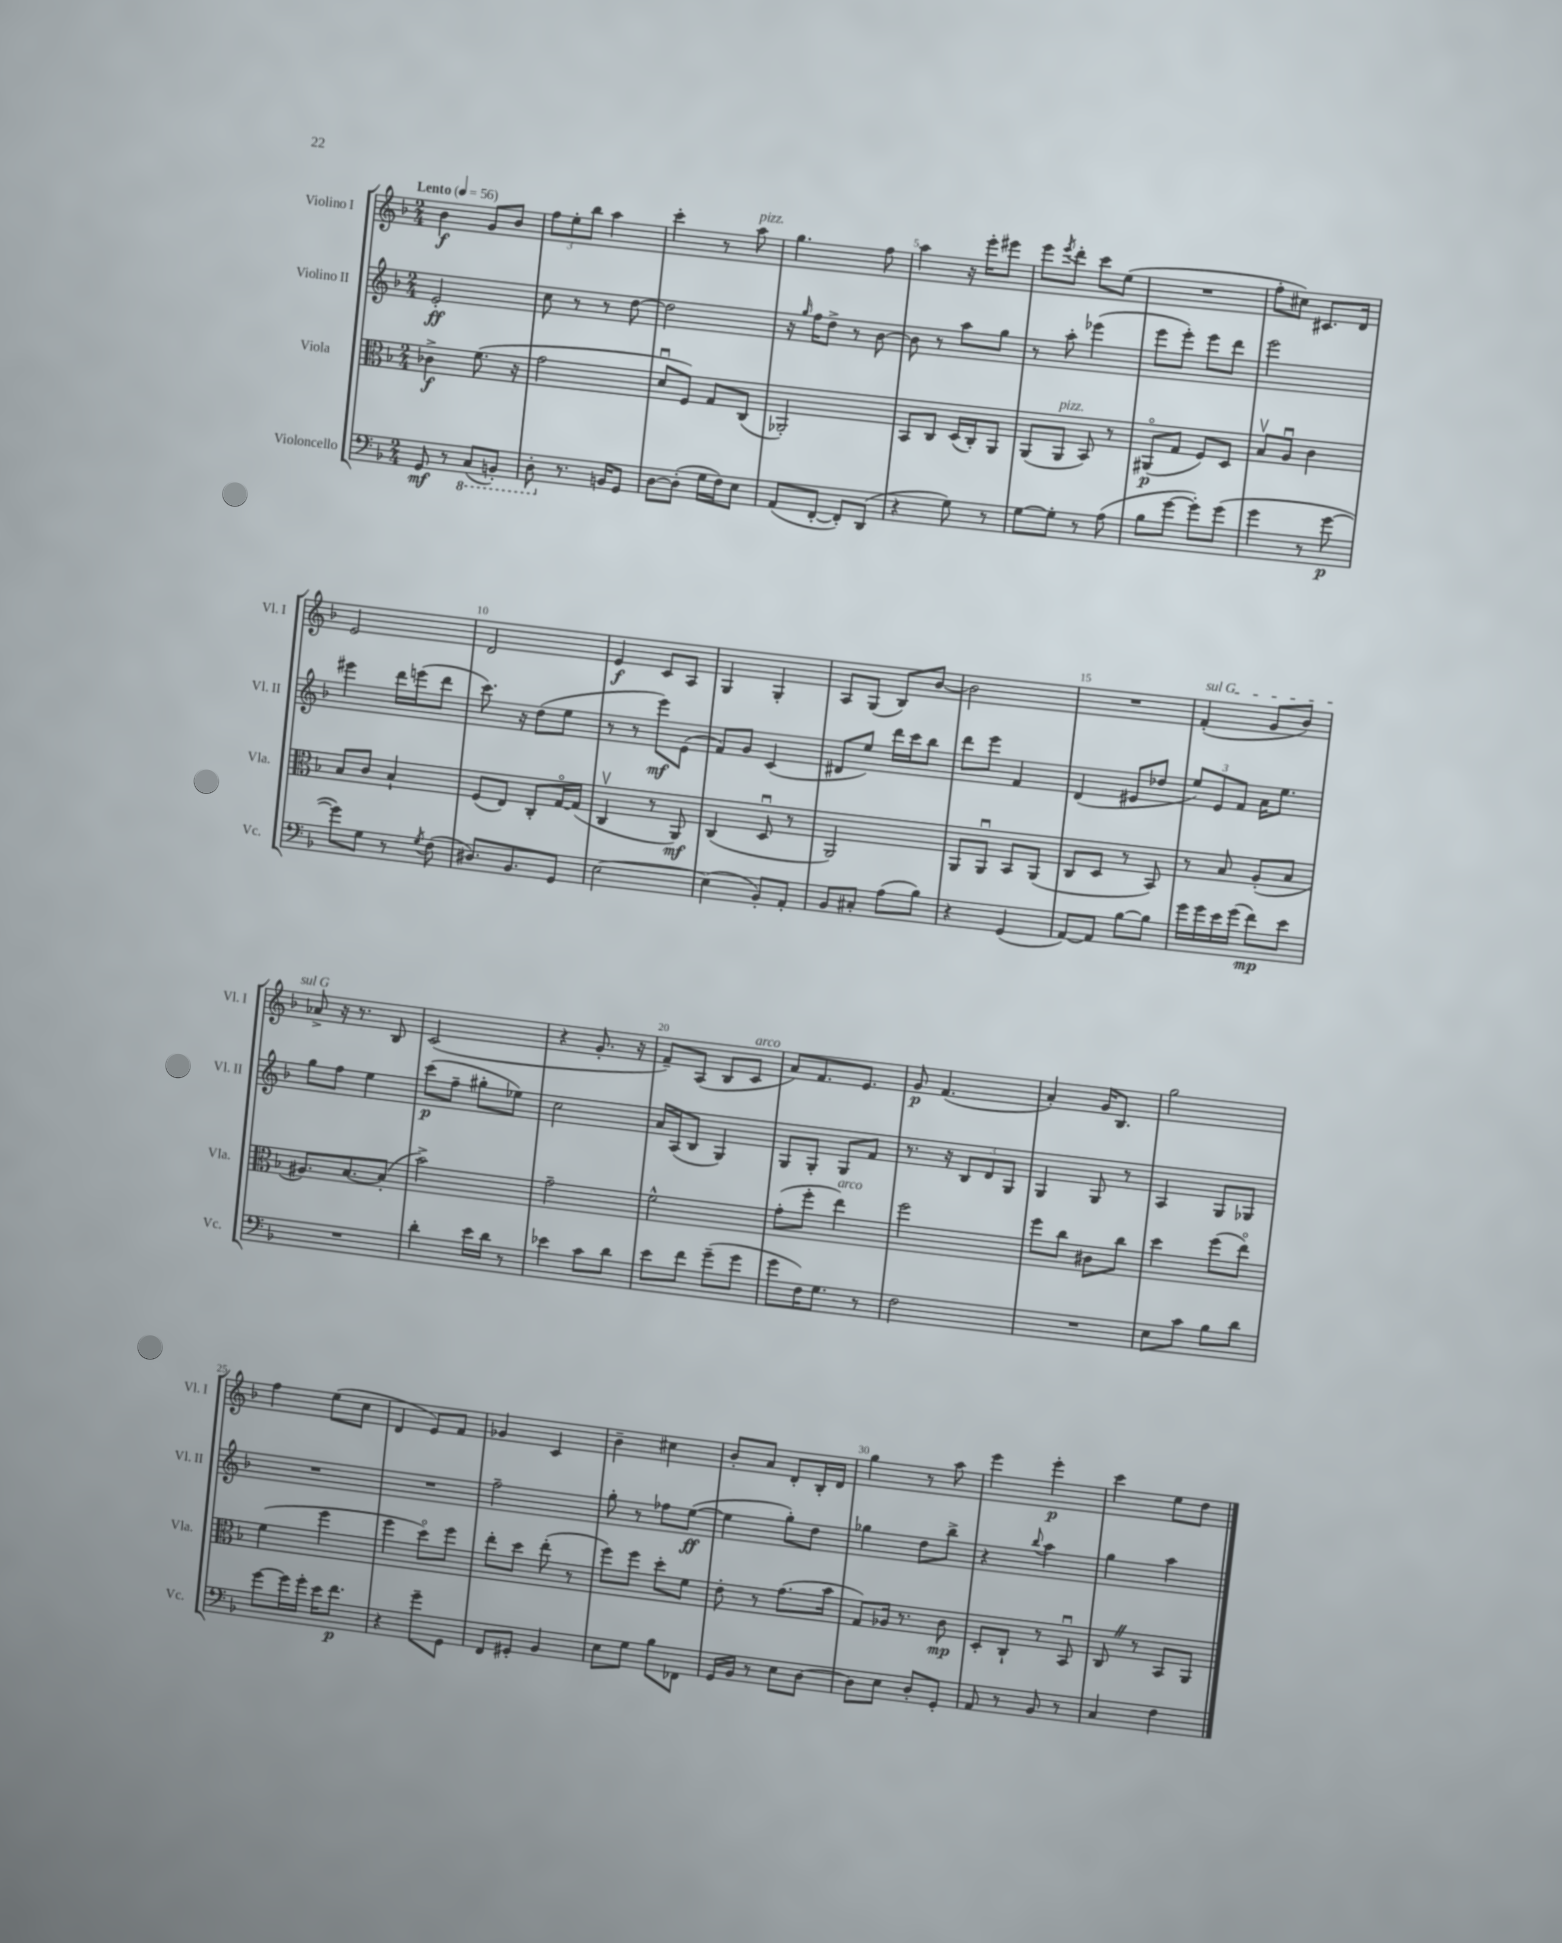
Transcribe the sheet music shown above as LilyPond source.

<<
\new StaffGroup <<
\new Staff = "s0" \with { instrumentName = "Violino I" shortInstrumentName = "Vl. I" } {
    \clef treble \key f \major \numericTimeSignature \time 2/4 \tempo "Lento" 4 = 56
    bes'4\f g'8 bes'8 |
    \tuplet 3/2 { f''8 e''8-. bes''8 } a''4 |
    c'''4-. r8 a''8^\markup { \italic "pizz." } |
    g''4. f''8 |
    a''4 r16 e'''16-. eis'''8 |
    e'''8 \acciaccatura { e'''8 } d'''8-. c'''8 e''8( |
    R2 |
    f''8-. cis''8) cis'8. d'16 |
    e'2 |
    d'2 |
    e'4\f c'8 a8 |
    g4 g4-. |
    a8 g8( bes8) bes'8~ |
    bes'2 |
    R2 |
    \once \override TextSpanner.bound-details.left.text = \markup { \italic "sul G" } f'4-.\startTextSpan( g'8 bes'8) |
    aes'8->\stopTextSpan r16 r8. bes8 |
    c'2( |
    r4 g'8.-. r16 |
    f'8--) a8( bes8 c'8^\markup { \italic "arco" } |
    a'8) f'8. e'8. |
    g'8\p f'4.( |
    a'4-.) g'16 bes8. |
    g''2 |
    f''4 e''8( c''8 |
    d'4 e'8) f'8 |
    ges'4 c'4 |
    bes'4-- cis''4 |
    bes'8-. a'8 d'8-. bes16-. d'16 |
    g''4 r8 a''8 |
    e'''4 e'''4-.\p |
    c'''4 e''8 d''8 \bar "|." |
}
\new Staff = "s1" \with { instrumentName = "Violino II" shortInstrumentName = "Vl. II" } {
    \clef treble \key f \major \numericTimeSignature \time 2/4
    e'2-.\ff |
    c''8 r8 r8 d''8~ |
    d''2 |
    r16 \grace { g''16 } f''16 d''8-> r8 bes'8~ |
    bes'8 r8 a''8 g''8 |
    r8 a''8-. ees'''4( |
    e'''8 e'''8-.) e'''8 d'''8 |
    e'''2 |
    eis'''4 d'''16 e'''16( d'''8 |
    c'''8.) r16 d''8( e''8 |
    r8 r8 e'''8\mf) e'8( |
    f'8) g'8 c'4( |
    dis'8 e''8) d'''16 c'''16 bes''8 |
    d'''8 e'''8 f'4 |
    d'4( eis'8 des''8 |
    \tuplet 3/2 { e''8) e'8 f'8 } a'16 e''8. |
    g''8 f''8 e''4 |
    c'''8\p( f''8-- gis''8-. ees''8) |
    c''2 |
    a'16 a16( bes8 g4) |
    g8 g8-. g8 f'8 |
    r8. r16 \tuplet 3/2 { bes8 d'8 g8 } |
    g4 g8 r8 |
    a4 g8 ges8 |
    R2 |
    R2 |
    f''2-- |
    g''8-. r8 fes''8 e''8~\ff( |
    e''4 g''8-.) d''8 |
    ges''4 d''8 bes''8-> |
    r4 \appoggiatura { bes''8 } a''4 |
    g''4 a''4 \bar "|." |
}
\new Staff = "s2" \with { instrumentName = "Viola" shortInstrumentName = "Vla." } {
    \clef alto \key f \major \numericTimeSignature \time 2/4
    ces'4->\f f'8.( r16 |
    g'2 |
    d'8\downbow f8) g8 c8( |
    aes,2-.) |
    bes,8 c8 d16( c16-.) a,8 |
    a,8( a,8^\markup { \italic "pizz." } bes,8) r8 |
    ais,8\flageolet\p( g8 f8) d8 |
    bes8\upbow a8\downbow c'4 |
    bes8 c'8 bes4-! |
    f8( e8) c8-. g16~\flageolet g16( |
    c4\upbow r8 a,8\mf) |
    c4( d8\downbow r8 |
    a,2) |
    a,8 a,8\downbow bes,8 a,8( |
    c8 d8 r8 bes,8) |
    r8 bes8 a8-.( bes8 |
    ais8.) bes8.~ bes8-.( |
    bes'2->) |
    g'2-- |
    f'2-^ |
    g'8-.( f''8-. e''4^\markup { \italic "arco" }) |
    f''2 |
    f''8 c''8 cis'8 c''8 |
    d''4 f''8( e''8\flageolet) |
    f'4( f''4 |
    f''4 d''8\flageolet) f''8 |
    e''8-. d''8 e''8-.( r8 |
    f''8) f''8 d''8-. f'8 |
    e'8-. r8 g'8.( bes'16 |
    g8) aes16 r8. c'8\mp |
    d8-. c8-! r8 bes,8\downbow |
    c8 \once \override BreathingSign.text = \markup { \musicglyph "scripts.caesura.straight" } \breathe r8 bes,8 a,8 \bar "|." |
}
\new Staff = "s3" \with { instrumentName = "Violoncello" shortInstrumentName = "Vc." } {
    \clef bass \key f \major \numericTimeSignature \time 2/4
    g,8\mf r8 \ottava #-1 c,8( b,,8-.) |
    d,8-. \ottava #0 r8. b,16 g,8 |
    d8~ d8-.( g16 f16) e8 |
    a,8( f,8~-. f,8-.) d,8( |
    r4 g8) r8 |
    g8~ g8-. r8 a8( |
    bes8 g'8~ g'8-.) g'8( |
    g'4 r8 g'8~\p |
    g'8) g8 r8 \acciaccatura { g8 } f8( |
    dis8.) bes,8. g,8 |
    e2~ |
    e4( bes,8-.) a,8-. |
    bes,8 cis8-. a8( bes8) |
    r4 g,4( |
    a,8~) a,8 bes8~ bes8 |
    g'16 g'16 e'16 g'16( f'8\mp) e'8 |
    R2 |
    d'4-. e'16 d'16 r8 |
    ees'4 c'8 d'8 |
    e'8 f'8 g'8--( g'8 |
    g'8 f16) g8. r8 |
    f2 |
    R2 |
    e8 c'8 bes8 d'8 |
    g'8~ g'16 g'16-. e'16 f'8.\p |
    r4 g'8-- g,8 |
    f,8 gis,8-. bes,4 |
    e8 g8 bes8 fes,8 |
    g,16 bes,16 r8 e8 d8~ |
    d8 e8 d8-. g,8-. |
    a,8 r8 bes,8 r8 |
    c4 f4 \bar "|." |
}
>>
>>
\layout { \context { \Score \override BarNumber.break-visibility = ##(#f #t #t) barNumberVisibility = #(every-nth-bar-number-visible 5) } }
